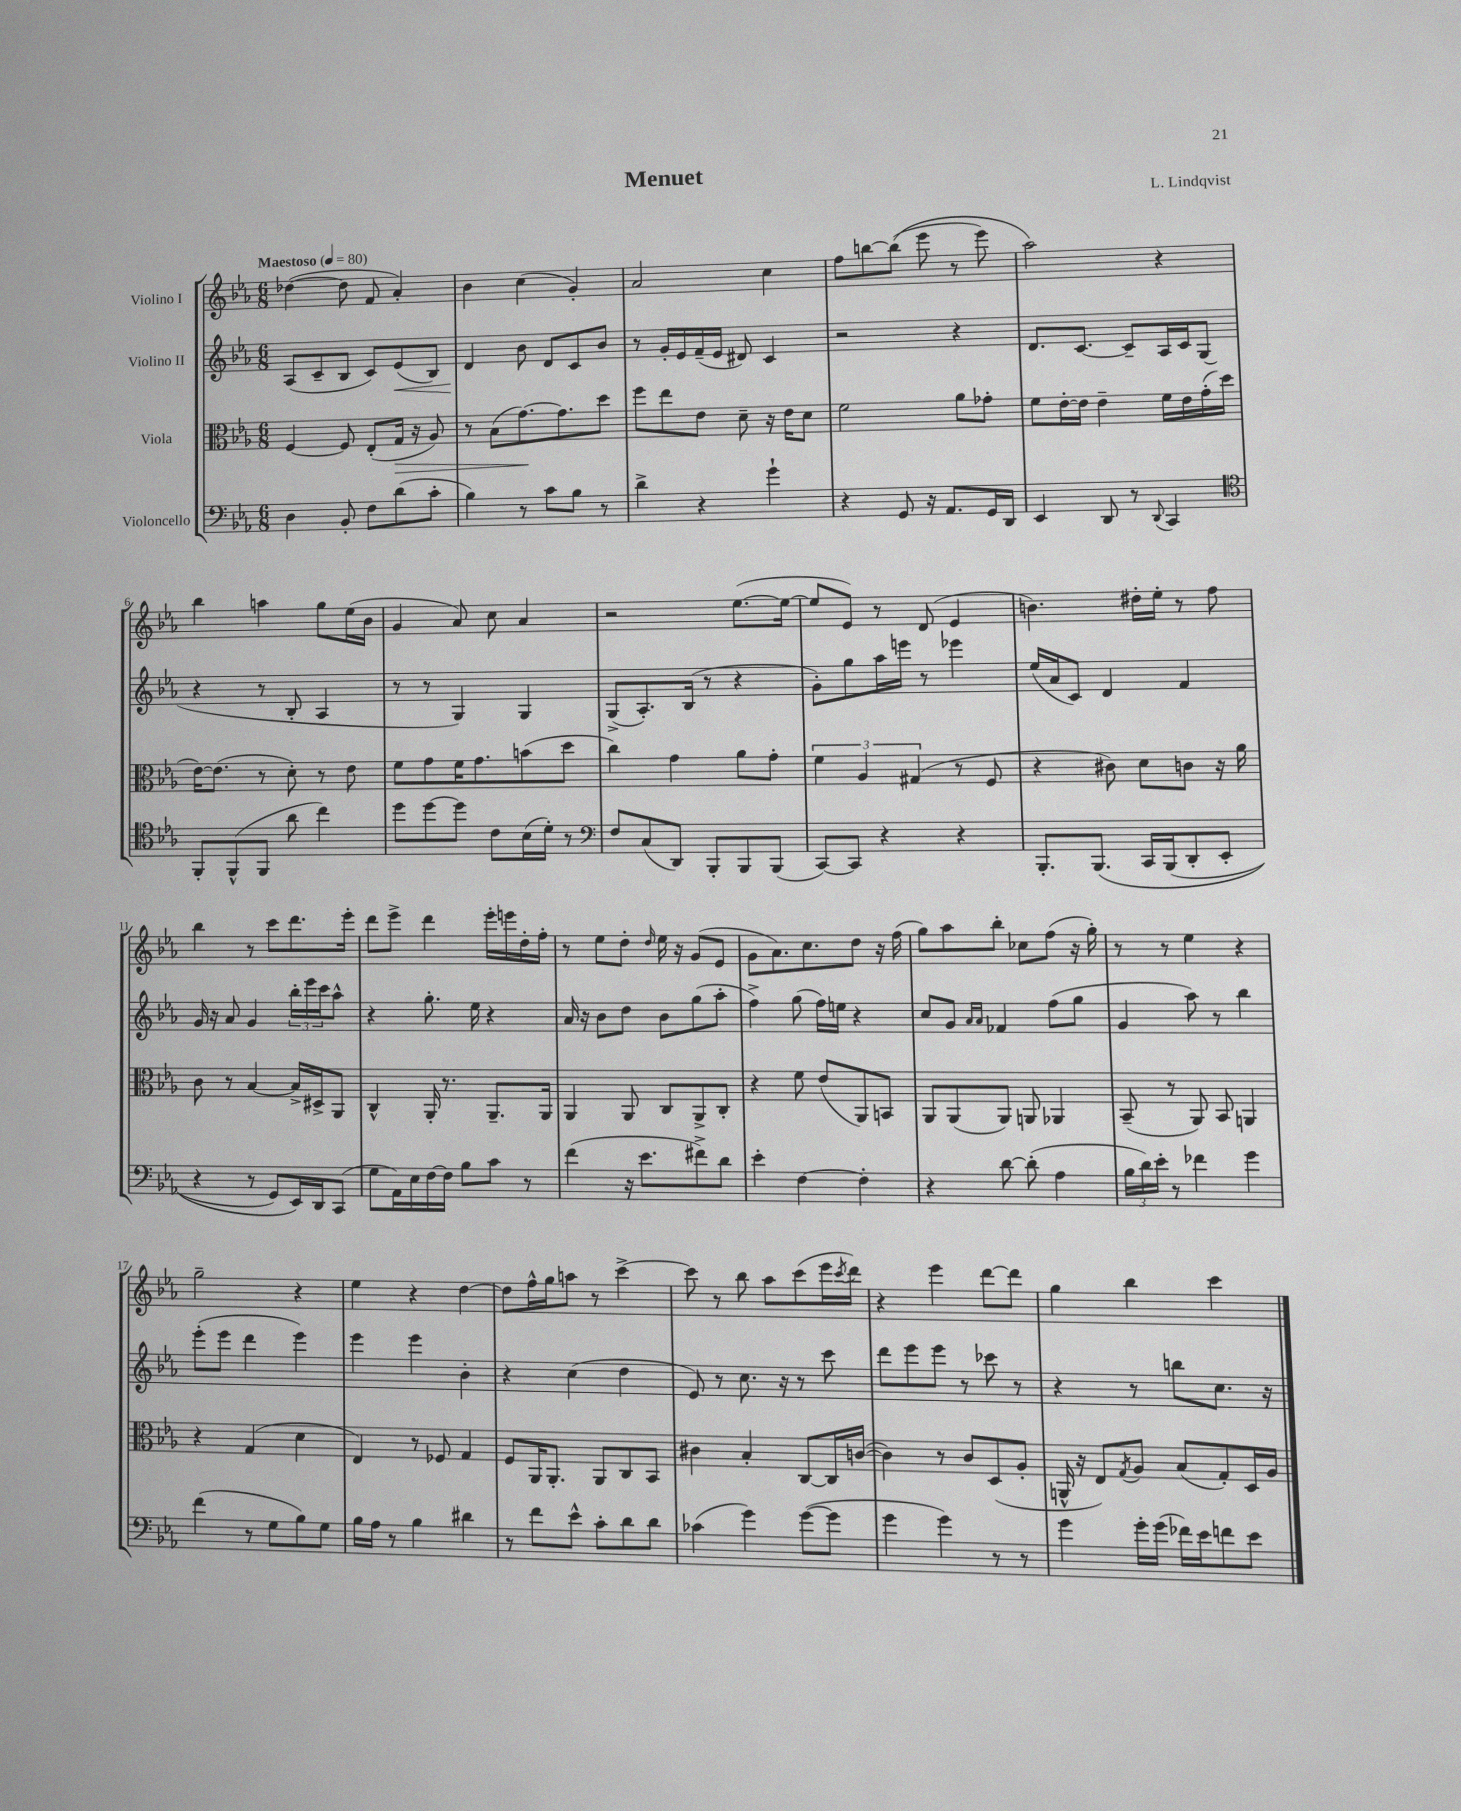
\header { title = "Menuet" composer = "L. Lindqvist" }
<<
\new StaffGroup <<
\new Staff = "s0" \with { instrumentName = "Violino I" } {
    \clef treble \key ees \major \numericTimeSignature \time 6/8 \tempo "Maestoso" 4 = 80
    des''4~( des''8 f'8 aes'4-.) |
    bes'4 c''4( g'4-.) |
    aes'2 c''4 |
    f''8 b''8~ b''8(\( ees'''8 r8 ees'''8) |
    aes''2\) r4 |
    bes''4 a''4 g''8 ees''16( bes'16 |
    g'4 aes'8) c''8 aes'4 |
    r2 ees''8.~( ees''16~ |
    ees''8 ees'8) r8 d'8( ees'4 |
    b'4.) dis''16-. ees''16-. r8 f''8 |
    bes''4 r8 c'''8 d'''8. ees'''16-. |
    d'''8 ees'''8-> d'''4 ees'''16-. e'''16 d''16-. f''16-. |
    r8 ees''8 d''8-. \grace { d''16 } ees''16 r16 g'8( ees'8 |
    g'8 aes'8.) c''8. d''8 r16 f''16( |
    g''8) aes''8 bes''8-. ces''8 f''8( r16 g''16-.) |
    r8 r8 ees''4 r4 |
    g''2-- r4 |
    ees''4 r4 d''4~ |
    d''8 f''16-^ g''16 a''8 r8 c'''4~-> |
    c'''8 r8 bes''8 aes''8 c'''8( ees'''16 \acciaccatura { c'''8 } d'''16) |
    r4 ees'''4 d'''8~ d'''8 |
    g''4 bes''4 c'''4 \bar "|." |
}
\new Staff = "s1" \with { instrumentName = "Violino II" } {
    \clef treble \key ees \major \numericTimeSignature \time 6/8
    aes8( c'8-- bes8 c'8) ees'8\<( bes8) |
    d'4\! bes'8 d'8 c'8 bes'8 |
    r8 g'16-. ees'16 f'16--( ees'16 dis'8) c'4 |
    r2 r4 |
    d'8. c'8.~ c'8-- aes16 c'16 g8( |
    r4 r8 bes8-. aes4 |
    r8 r8 g4) g4 |
    g8->( aes8.-.) bes16( r8 r4 |
    g'8-.) g''8 aes''16 e'''16 r8 ees'''4 |
    ees''16( aes'16 c'8) d'4 f'4 |
    g'16 r16 aes'8 g'4 \tuplet 3/2 { bes''16-. ees'''16 c'''16 } aes''8-^ |
    r4 g''8.-. ees''16 r4 |
    aes'16 r16 bes'8 d''8 bes'8 g''8( aes''8-. |
    f''4->) g''8( f''16) e''16 r4 |
    c''8 g'8 \grace { aes'16 aes'16 } fes'4 f''8( g''8 |
    g'4 aes''8) r8 bes''4 |
    ees'''8-.( ees'''8 d'''4 ees'''4) |
    ees'''4 ees'''4 bes'4-. |
    r4 c''4( d''4 |
    ees'8) r8 c''8. r16 r8 c'''8 |
    d'''8 ees'''8 ees'''8 r8 ces'''8 r8 |
    r4 r8 b''8 c''8. r16 \bar "|." |
}
\new Staff = "s2" \with { instrumentName = "Viola" } {
    \clef alto \key ees \major \numericTimeSignature \time 6/8
    f4~ f8 ees8-.( g16\> r16 aes8) |
    r8 bes8( g'8.~\!) g'8. d''8 |
    f''8 ees''8 ees'8 d'8-- r16 ees'16 d'8 |
    f'2 aes'8 ges'8-. |
    f'8 ees'16~-. ees'16 ees'4-- f'16 ees'16 g'16-.( d''16 |
    ees'16~) ees'8.( r8 d'8-.) r8 ees'8 |
    f'8 g'8 f'16 g'8. b'8( d''8 |
    c''4) g'4 aes'8 g'8-. |
    \tuplet 3/2 { f'4 aes4 gis4( } r8 f8 |
    r4 cis'8) d'8 c'8 r16 aes'16 |
    c'8 r8 bes4~ bes16-> dis16-> aes,8 |
    c4-^ aes,16-. r8. aes,8.-- aes,16 |
    aes,4 aes,8 c8 aes,8-> c8-. |
    r4 f'8 ees'8( aes,8) b,8 |
    aes,8 aes,8( aes,8) a,8 aes,4 |
    bes,8--( r8 aes,8) bes,8 a,4 |
    r4 g4( d'4 |
    ees4) r8 fes8 g4 |
    f8 aes,16 aes,8.-. aes,8 c8 bes,8 |
    cis'4 bes4-. c8~ c16 c'16~( |
    c'4) r8 c'8 d8( aes8-. |
    a,16-^ r16 ees8) \acciaccatura { g8 } aes8 bes8( g8-.) d16 aes16 \bar "|." |
}
\new Staff = "s3" \with { instrumentName = "Violoncello" } {
    \clef bass \key ees \major \numericTimeSignature \time 6/8
    d4 bes,8-. f8 d'8( c'8-. |
    bes4) r8 c'8 bes8 r8 |
    d'4-> r4 g'4-! |
    r4 g,8 r16 aes,8. g,16 d,16 |
    ees,4 d,8 r8 \appoggiatura { d,8 } c,4 |
    \clef tenor f,8-. f,8-^( f,8 aes'8 c''4) |
    d''8 d''8~ d''8 c'8 bes16( d'16-.) r8 |
    \clef bass f8 c8( d,8) bes,,8-. bes,,8 bes,,8( |
    c,8~) c,8 r4 r4 |
    bes,,8.-. bes,,8.\( c,16 bes,,16( d,8-. ees,8-. |
    r4 r8 g,8) ees,16\) d,16 c,8( |
    g8 aes,16) ees16 f16~ f16 bes8 c'8 r8 |
    f'4( r16 ees'8. fis'8->) d'8 |
    ees'4-. f4~ f4-. |
    r4 d'8~ d'8-.( aes4 |
    \tuplet 3/2 { bes16 d'16) ees'16-. } r8 fes'4 g'4 |
    f'4( r8 g8 bes8) g8 |
    bes16 aes16 r8 bes4 dis'4 |
    r8 f'8 ees'8-^ c'8-. d'8 d'8 |
    ces'4( g'4) g'8~( g'8 |
    g'4 g'4) r8 r8 |
    g'4 g'16-. g'16( fes'16) ees'16 f'8 ees'8 \bar "|." |
}
>>
>>
